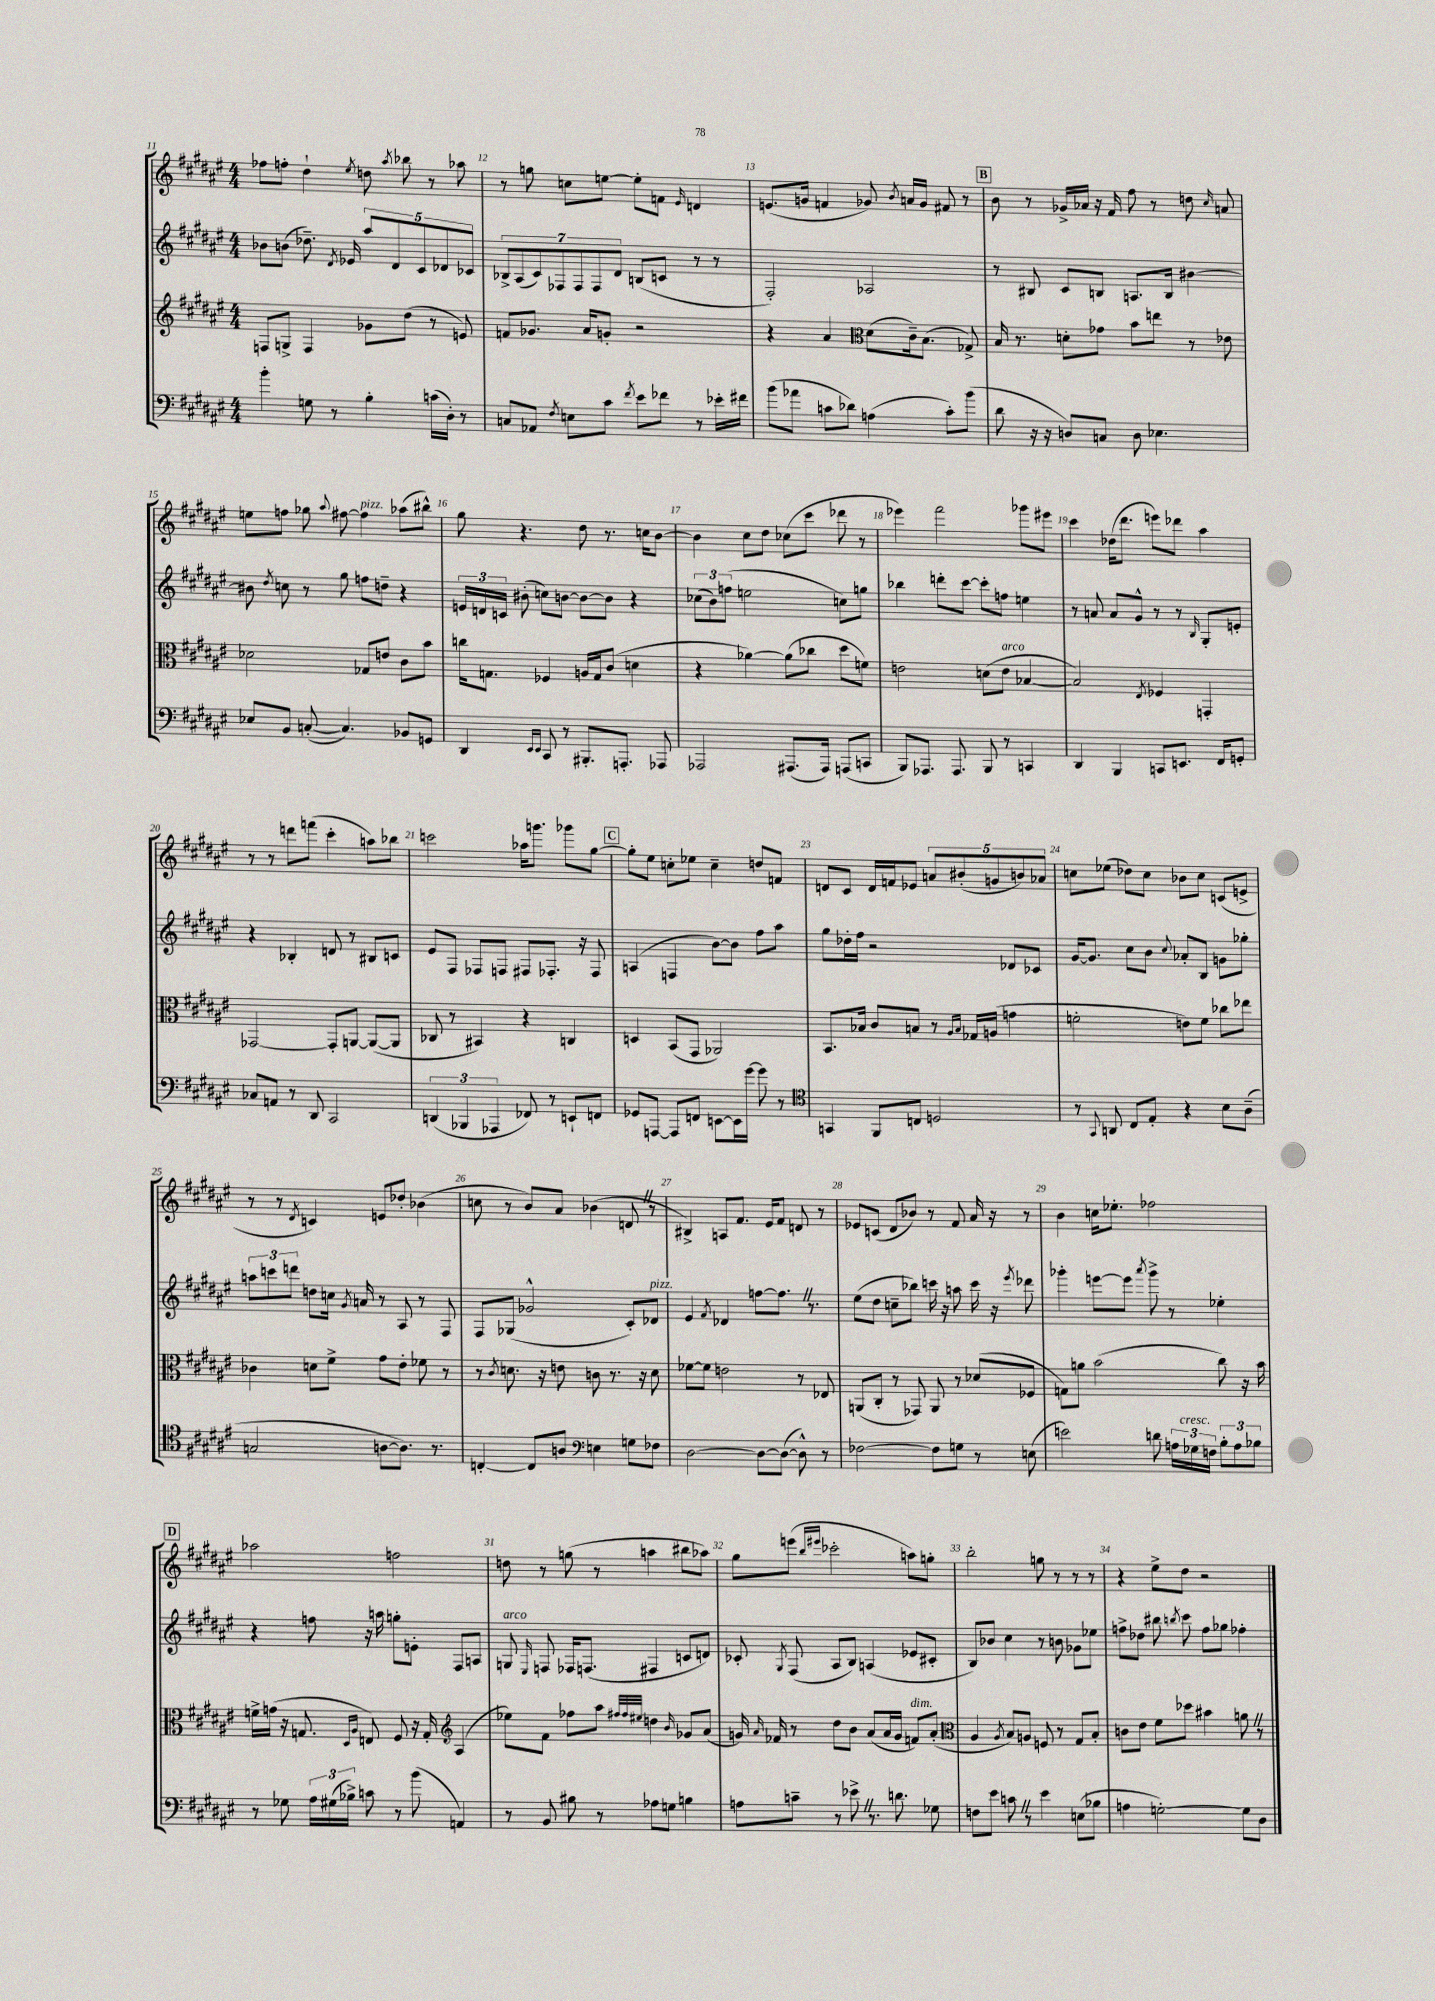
<<
\new StaffGroup <<
\new Staff = "s0" {
    \clef treble \key fis \major \numericTimeSignature \time 4/4
    \autoBeamOff fes''8[ f''8]-. dis''4-! \acciaccatura { eis''8 } d''8 \acciaccatura { ais''8 } bes''8 r8 aes''8 |
    r8 g''8 c''8[ e''8]~ e''8[-. f'8] \grace { eis'16 } d'4 |
    e'8.[( g'16] f'4 ges'8) \acciaccatura { b'8 } a'16[ ges'16] fis'8 r8 |
    \mark \markup { \box "B" } b'8 r8 ges'16[-> aes'16] r16 fis'16 fis''8 r8 d''8 \grace { cis''16 } a'8 |
    e''8[ f''8] ges''8 \appoggiatura { ais''8 } fis''8~ fis''4^\markup { \italic "pizz." } aes''8[( bis''8]-^) |
    gis''8 r4. dis''8 r8. c''16[ b'8]~ |
    b'4 cis''8[ dis''8] ces''8[( cis'''8] des'''8 r8 |
    ees'''4) fis'''2 ges'''8[ eis'''8] |
    cis'''4 des''16[( dis'''8.] e'''8[) des'''8] ais''4 |
    r8 r8 d'''8[ f'''8]( cis'''4-. a''8[) bes''8] |
    c'''2 aes''16[ g'''8.] ges'''8[ gis''8]~ |
    \mark \markup { \box "C" } gis''8[-. eis''8] c''8[-. ees''8] c''4-- d''8[ f'8] |
    d'8[ cis'8] d'16[ f'16 ees'8] \tuplet 5/4 { a'8[ bis'8-.( g'8 b'8) aes'8] } |
    c''8[ ees''8]( des''8[) c''8] bes'8[ c''8] c'8[( e'8]-> |
    r8 r8 \acciaccatura { dis'8 } c'4) e'8[ des''8]-. bes'4( |
    c''8 r8 b'8[) ais'8] bes'4( d'8 \once \override BreathingSign.text = \markup { \musicglyph "scripts.caesura.straight" } \breathe r8 |
    bis4->) a8[ fis'8.] eis'16[ fis'8] d'8 r8 |
    ees'8[ c'8]( dis'8[ bes'8]) r8 fis'8 ais'16 r16 r8 |
    b'4 c''16[ ees''8.]-. fes''2 |
    \mark \markup { \box "D" } aes''2 f''2 |
    d''8 r8 g''8( r8 a''4 bis''8[ aes''8]) |
    gis''8[ e'''8]( \grace { b''16[ eis'''16] } ces'''2-. a''8[) g''8]-. |
    b''2-. g''8 r8 r8 r8 |
    r4 eis''8[-> dis''8] r2 \bar "|." |
}
\new Staff = "s1" {
    \clef treble \key fis \major \numericTimeSignature \time 4/4
    \autoBeamOff bes'8[ b'8]( des''8.--) \acciaccatura { dis'8 } ees'16 \tuplet 5/4 { ais''8[ dis'8 cis'8 des'8 ces'8] } |
    \tuplet 7/4 { bes8[-> ais8( cis'8) fes8 fes8 fes8 dis'8] } b8[( c'8] r8 r8 |
    fis2-.) aes2 |
    \mark \markup { \box "B" } r8 bis8 cis'8[ b8] a8.[ b16] bis'4~ |
    bis'8 \acciaccatura { dis''8 } c''8 r8 gis''8 f''8[ d''8]-- r4 |
    \tuplet 3/2 { e'16[ d'16 c'16] } bis'8-.( c''8[) b'8]~ b'8[~ b'8] r4 |
    \tuplet 3/2 { ces''8[( b'8) f''8]( } e''2 c''8[) g''8] |
    bes''4 d'''8[-. cis'''8]~ cis'''8[-. f''8] e''4 |
    r8 a'8 a'8[ gis'8]-^ r8 r8 \grace { b16 } gis8[-. e'8]-. |
    r4 bes4-. d'8 r8 bis8[ c'8] |
    eis'8[ fis8] fes8[ f8] fis8[ fes8.]-. r16 fes8 |
    \mark \markup { \box "C" } a4( f4 b'8[~) b'8] fis''8[ ais''8] |
    gis''8[ des''16-. fis''16] r2 des'8[ ces'8] |
    gis'16[~ gis'8.] cis''8[ b'8] \appoggiatura { cis''8 } aes'8[-. b8] g'8[ ges''8]-. |
    \tuplet 3/2 { a''8[ c'''8 d'''8] } d''8[ c''16] \acciaccatura { gis'8 } a'16 r8 ais8 r8 fis8 |
    fis8[ ges8]( ges'2-^ cis'8[-.) des'8]^\markup { \italic "pizz." } |
    eis'4 \acciaccatura { fis'8 } des'4 f''8[~ f''8.] \once \override BreathingSign.text = \markup { \musicglyph "scripts.caesura.straight" } \breathe r8. |
    eis''8[( dis''8] c''8[-- bes''8]) c'''16 r16 a''8 c'''16 r16 \acciaccatura { eis'''8 } des'''8 |
    ges'''4-. e'''8[~ e'''8] \acciaccatura { ais'''8 } ges'''8-> r8 ees''4-. |
    \mark \markup { \box "D" } r4 f''8 r16 a''16 g''8[-. e'8]-. fis8[ a8] |
    g8^\markup { \italic "arco" } \grace { eis16 } f8 fes16[ f8.]( fis4 c'8[ d'8]) |
    ces'8-. \acciaccatura { gis8 } fis8( ais8[ b8]) a4( ees'8[ cis'8]-. |
    b8[) bes'8] cis''4 r8 b'8 ges'8[ ees''8] |
    f''8[-> des''8] bis''8 \acciaccatura { b''8 } cis'''8 f''8[ ges''8] fes''4-. \bar "|." |
}
\new Staff = "s2" {
    \clef treble \key fis \major \numericTimeSignature \time 4/4
    \autoBeamOff f8[ g8]-> f4 ges'8[ dis''8]( r8 e'8) |
    f'8[ ges'8.] ais'16[ g'8]-. r2 |
    r4 ais'4 \clef alto dis'8[( cis'16--) b8.]( ges8->) |
    \mark \markup { \box "B" } b16 r8. d'8[-. ges'8] b'8[ e''8] r8 ees'8 |
    des'2 ges8[ e'8] cis'8[ b'8] |
    c''16[ g8.] fes4 a16[ g16 cis'8]( d'4 |
    r4 aes'4~) aes'8[( ces''8] dis''8[ f'8]) |
    e'2 d'8[( e'8]^\markup { \italic "arco" } bes4~ |
    bes2) \acciaccatura { eis8 } fes4 g,4-. |
    ges,2~ ges,8[-. a,8]~ a,8[~( a,8] |
    ces8 r8 bis,4) r4 c4 |
    \mark \markup { \box "C" } d4 b,8[( gis,8] aes,2) |
    b,8.[ bes16] cis'8[ b8] r8 \grace { ais16[ b16] } ges16[ a16]( g'4 |
    f'2-. e'8[) f'8] ces''8[ ees''8] |
    ces'4 d'8[ fis'8]-> gis'8[ eis'8]-. fes'8 r8 |
    r8 \acciaccatura { cis'8 } d'8. r16 e'8 c'8 r8. r16 d'8 |
    fes'8[~ fes'8] e'2 r8 ees8 |
    a,8[( cis8]-. r8 ges,8) a,8 r8 des'8[( fes8] |
    g8[) a'8] b'2( cis''8) r16 b'16 |
    \mark \markup { \box "D" } f'16[-> g'16]( r16 g8. \grace { dis16[ ais16] } e8) fis8 r16 g16-. \clef treble ais4( |
    ees''8[) fis'8] fes''8[ ais''8] \grace { fis''32[ fis''32 eis''32] } d''4 \grace { b'16 } ges'8[ ais'8]( |
    g'16) \grace { ais'16 } fes'16 r8 dis''8[ b'8] ais'8[( ais'16 g'16] f'8[^\markup { \italic "dim." }) ais'8]-.( |
    \clef alto ais4 \acciaccatura { ais8 } b8[) a8] f8 r8 gis8[ b8]-. |
    c'8[ eis'8] fis'8[ des''8] bis'4 a'8 \once \override BreathingSign.text = \markup { \musicglyph "scripts.caesura.straight" } \breathe r8 \bar "|." |
}
\new Staff = "s3" {
    \clef bass \key fis \major \numericTimeSignature \time 4/4
    \autoBeamOff b'4-. g8 r8 b4-. c'16[( dis16]-.) r8 |
    c8[ aes,8] \acciaccatura { fis8 } e8[ cis'8] \acciaccatura { fis'8 } eis'8[ fes'8] r8 ees'16[-. fis'16] |
    b'8[( aes'8] c'8[ des'8]) a4( c'8[-.) b'8]( |
    \mark \markup { \box "B" } dis'8 r16 r16 d8[) c8] d8 ees4. |
    ees8[ b,8] c8~-.( c4.) bes,8[ g,8] |
    dis,4 \grace { eis,16[ eis,16] } cis,8 r8 bis,,8.[-. a,,8.]-. aes,,8 |
    aes,,2 ais,,8.[( ais,,16]) a,,8[( c,8] |
    b,,8[) aes,,8.] aes,,8. b,,8 r8 c,4 |
    dis,4 b,,4 c,8[ e,8.] fis,16[ g,8]-. |
    ces8[ a,8] r8 dis,8 cis,2 |
    \tuplet 3/2 { d,4( bes,,4 aes,,4 } fes,8) r8 e,8[-! f,8] |
    \mark \markup { \box "C" } ges,8[ a,,8]~ a,,8[ f,8] e,8[~ e,16 gis'16]~ gis'8 r8 |
    \clef tenor g,4 fis,8[ c8] d2 |
    r8 \appoggiatura { gis,8 } a,8 cis8[ eis8]-. r4 b8[ ais8]--( |
    g2 a8[~ a8.]) r8. |
    c4~-. c8[ a8] \clef bass e4 g8[ fes8] |
    dis2~ dis8[~ dis8]~( dis8-^) r8 |
    fes2~ fes8[ g8] r8 e8( |
    e'2) d'8 \tuplet 3/2 { a16[ ges16^\markup { \italic "cresc." } f16] } \tuplet 3/2 { b8[-. a8 bes8] } |
    \mark \markup { \box "D" } r8 ges8 \tuplet 3/2 { ais16[ gis16( bes16]->) } c'8 r8 b'8( a,4) |
    r8 b,8 bis8 r8 aes8[ g8] b4 |
    a8[ c'8]-- r8 ees'8-> \once \override BreathingSign.text = \markup { \musicglyph "scripts.caesura.straight" } \breathe r8. d'8. ges8 |
    f8[ eis'8] c'8 \once \override BreathingSign.text = \markup { \musicglyph "scripts.caesura.straight" } \breathe r8 eis'4 e8[( bes8] |
    a4 g2~-.) g8[ dis8] \bar "|." |
}
>>
>>
\layout { \context { \Score currentBarNumber = #11 \override BarNumber.break-visibility = ##(#f #t #t) barNumberVisibility = #all-bar-numbers-visible } }
